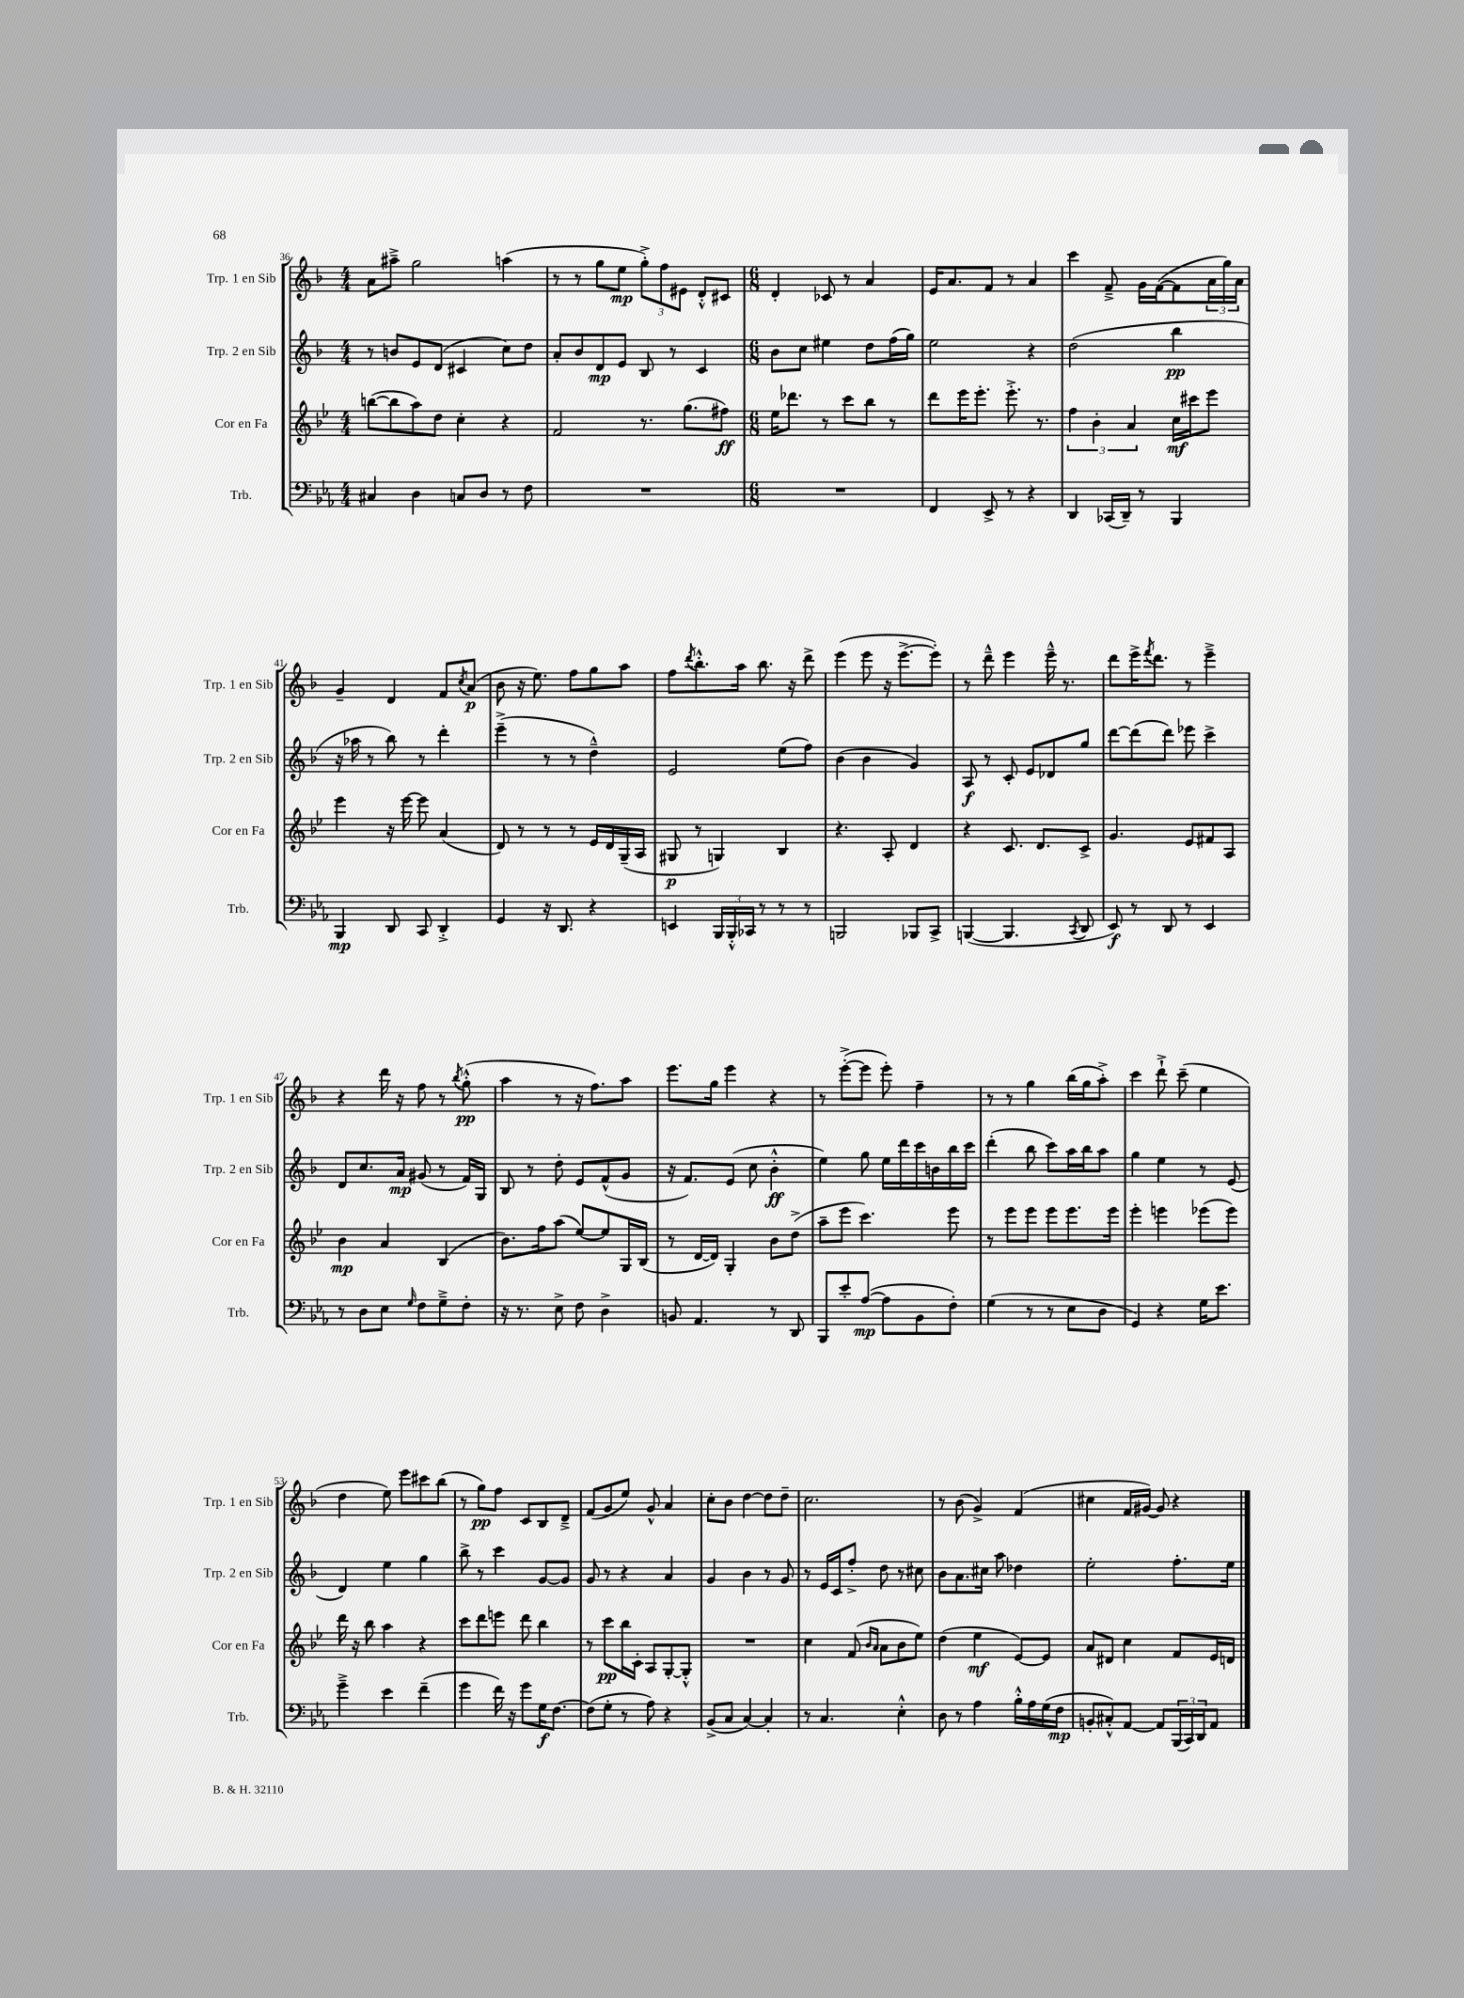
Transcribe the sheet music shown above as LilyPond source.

<<
\new StaffGroup <<
\new Staff = "s0" \with { instrumentName = "Trp. 1 en Sib" shortInstrumentName = "Trp. 1 en Sib" } {
    \clef treble \key f \major \numericTimeSignature \time 4/4
    a'8 ais''8---> g''2 a''4( |
    r8 r8 g''8 e''8\mp \tuplet 3/2 { g''8-.->) f''8 eis'8 } d'8-.-^ cis'8 |
    \numericTimeSignature \time 6/8 d'4-. ces'8 r8 a'4 |
    e'16 a'8. f'8 r8 a'4 |
    c'''4 f'8---> g'16 f'16~( f'8 \tuplet 3/2 { a'16 g''16) a'16 } |
    g'4-- d'4 f'8 \acciaccatura { c''8 } a'8\p( |
    bes'8 r16 e''8.) f''8 g''8 a''8 |
    f''8 \acciaccatura { d'''8 } bes''8.-.-^ a''16 bes''8. r16 d'''8-> |
    e'''4( e'''8 r16 e'''8.~-> e'''8-.) |
    r8 d'''8---^ e'''4 e'''16---^ r8. |
    d'''8 e'''16-> \acciaccatura { f'''8 } d'''8. r8 e'''4---> |
    r4 d'''16 r16 f''8 r8 \acciaccatura { bes''8 } g''8-.-^\pp( |
    a''4 r8 r16 f''8.) a''8 |
    e'''8. g''16 e'''4 r4 |
    r8 e'''8~-.->( e'''8 e'''8-.) f''4-- |
    r8 r8 g''4 bes''16( g''16 a''8-.->) |
    c'''4 d'''8-!-> c'''8--( e''4 |
    d''4 e''8) e'''8 cis'''8 bes''8( |
    r8 g''8\pp) f''8 c'8 bes8 d'8---> |
    f'8( g'8 e''8) g'8-^ a'4 |
    c''8-. bes'8 d''4~ d''8 d''8-- |
    c''2. |
    r8 bes'8( g'4->) f'4( |
    cis''4 f'16 gis'16~) gis'8 r4 \bar "|." |
}
\new Staff = "s1" \with { instrumentName = "Trp. 2 en Sib" shortInstrumentName = "Trp. 2 en Sib" } {
    \clef treble \key f \major \numericTimeSignature \time 4/4
    r8 b'8 e'8 d'8( cis'4 c''8) d''8 |
    a'8-. bes'8 d'8\mp e'8 bes8 r8 c'4 |
    \numericTimeSignature \time 6/8 bes'8 c''8 eis''4 d''8 f''16( g''16) |
    e''2 r4 |
    d''2( bes''4\pp |
    r16 aes''16 r8 bes''8) r8 d'''4-. |
    e'''4--->( r8 r8 d''4---^) |
    e'2 e''8( f''8) |
    bes'4( bes'4 g'4) |
    a8\f r8 c'8-. e'8 des'8 g''8 |
    d'''8~ d'''8( d'''8) ees'''8 c'''4-> |
    d'8 c''8. a'16\mp gis'8( r8 f'16) g16 |
    bes8 r8 d''8-. e'8 f'8-^( g'8 |
    r16 f'8.) e'8( c''8 bes'4-.-^\ff |
    e''4) g''8 e''16 d'''16 c'''16 b'16 bes''16 c'''16 |
    d'''4-.( bes''8 c'''8) a''16 bes''16 a''8 |
    g''4 e''4 r8 e'8( |
    d'4) e''4 g''4 |
    bes''8-> r8 c'''4 g'8~ g'8 |
    g'8 r8 r4 a'4 |
    g'4 bes'4 r8 g'8 |
    r8 e'16 c'16 f''8-.-> d''8 r8 cis''8 |
    bes'8 a'8. cis''16 a''8 des''4 |
    e''2-. f''8.-. e''16 \bar "|." |
}
\new Staff = "s2" \with { instrumentName = "Cor en Fa" shortInstrumentName = "Cor en Fa" } {
    \clef treble \key bes \major \numericTimeSignature \time 4/4
    b''8~( b''8 a''8) d''8 c''4-. r4 |
    f'2 r8. g''8.( fis''8\ff) |
    \numericTimeSignature \time 6/8 ees''16 des'''8. r8 c'''8 bes''8 r8 |
    d'''8 ees'''16 ees'''8.-. ees'''8.-.-> r8. |
    \tuplet 3/2 { f''4 bes'4-. a'4 } c''16\mf cis'''16 ees'''8 |
    ees'''4 r16 ees'''16~ ees'''8 a'4( |
    d'8) r8 r8 r8 ees'16 d'16 g16--( a16 |
    gis8\p r8 g4) bes4 |
    r4. a8-. d'4 |
    r4 c'8. d'8. c'8-> |
    g'4. ees'8 fis'8 a8 |
    bes'4\mp a'4 bes4( |
    bes'8.) f''16 a''8( ees''8~) ees''8 g16 bes16( |
    r8 d'16~ d'16) g4-. bes'8 d''8->( |
    a''8-- ees'''8 c'''4.) ees'''8 |
    r8 ees'''8 ees'''8 ees'''8 ees'''8. ees'''16 |
    ees'''4-. e'''4 ees'''8( ees'''8) |
    d'''16 r16 bes''8 a''4 r4 |
    c'''8 d'''8 e'''8 d'''8 bes''4 |
    r8 c'''8\pp bes''16 c'16-. a8 g8~-. g8-.-^ |
    R2. |
    c''4 f'8( \grace { bes'16 a'16 } a'8 bes'8 ees''8) |
    d''4( ees''4\mf ees'8~) ees'8 |
    a'8 dis'8 c''4 f'8 ees'16 d'16 \bar "|." |
}
\new Staff = "s3" \with { instrumentName = "Trb." shortInstrumentName = "Trb." } {
    \clef bass \key ees \major \numericTimeSignature \time 4/4
    cis4 d4 c8 d8 r8 f8 |
    R1 |
    \numericTimeSignature \time 6/8 R2. |
    f,4 ees,8-> r8 r4 |
    d,4 ces,16( d,16--) r8 bes,,4 |
    bes,,4\mp d,8 c,8 d,4-.-> |
    g,4 r16 d,8. r4 |
    e,4 \tuplet 3/2 { bes,,16 bes,,16-.-^ ces,16 } r8 r8 r8 |
    b,,2 bes,,8 c,8-> |
    b,,4~( b,,4. \acciaccatura { c,8 } d,8 |
    ees,8\f) r8 d,8 r8 ees,4 |
    r8 d8 ees8 \grace { g16 } f8 g8---> f8-. |
    r16 r8. ees8-> f8 d4-> |
    b,8 aes,4. r8 d,8 |
    bes,,8 ees'8-. aes8~\mp( aes8 bes,8 f8-.) |
    g4( r8 r8 ees8 d8 |
    g,4) r4 g16 ees'8. |
    g'4---> ees'4 f'4--( |
    g'4 f'16) r16 g'8 g16\f f8.~ |
    f8( g8-. r8 aes8) r4 |
    bes,8->( c8 c4~) c4-. |
    r8 c4. ees4-.-^ |
    d8 r8 aes4 bes16-.-^ aes16 g16( f16\mp |
    b,8-. cis8-.-^) aes,8~ aes,8 \tuplet 3/2 { bes,,16( c,16) d,16 } aes,8 \bar "|." |
}
>>
>>
\layout { \context { \Score currentBarNumber = #36 } }
